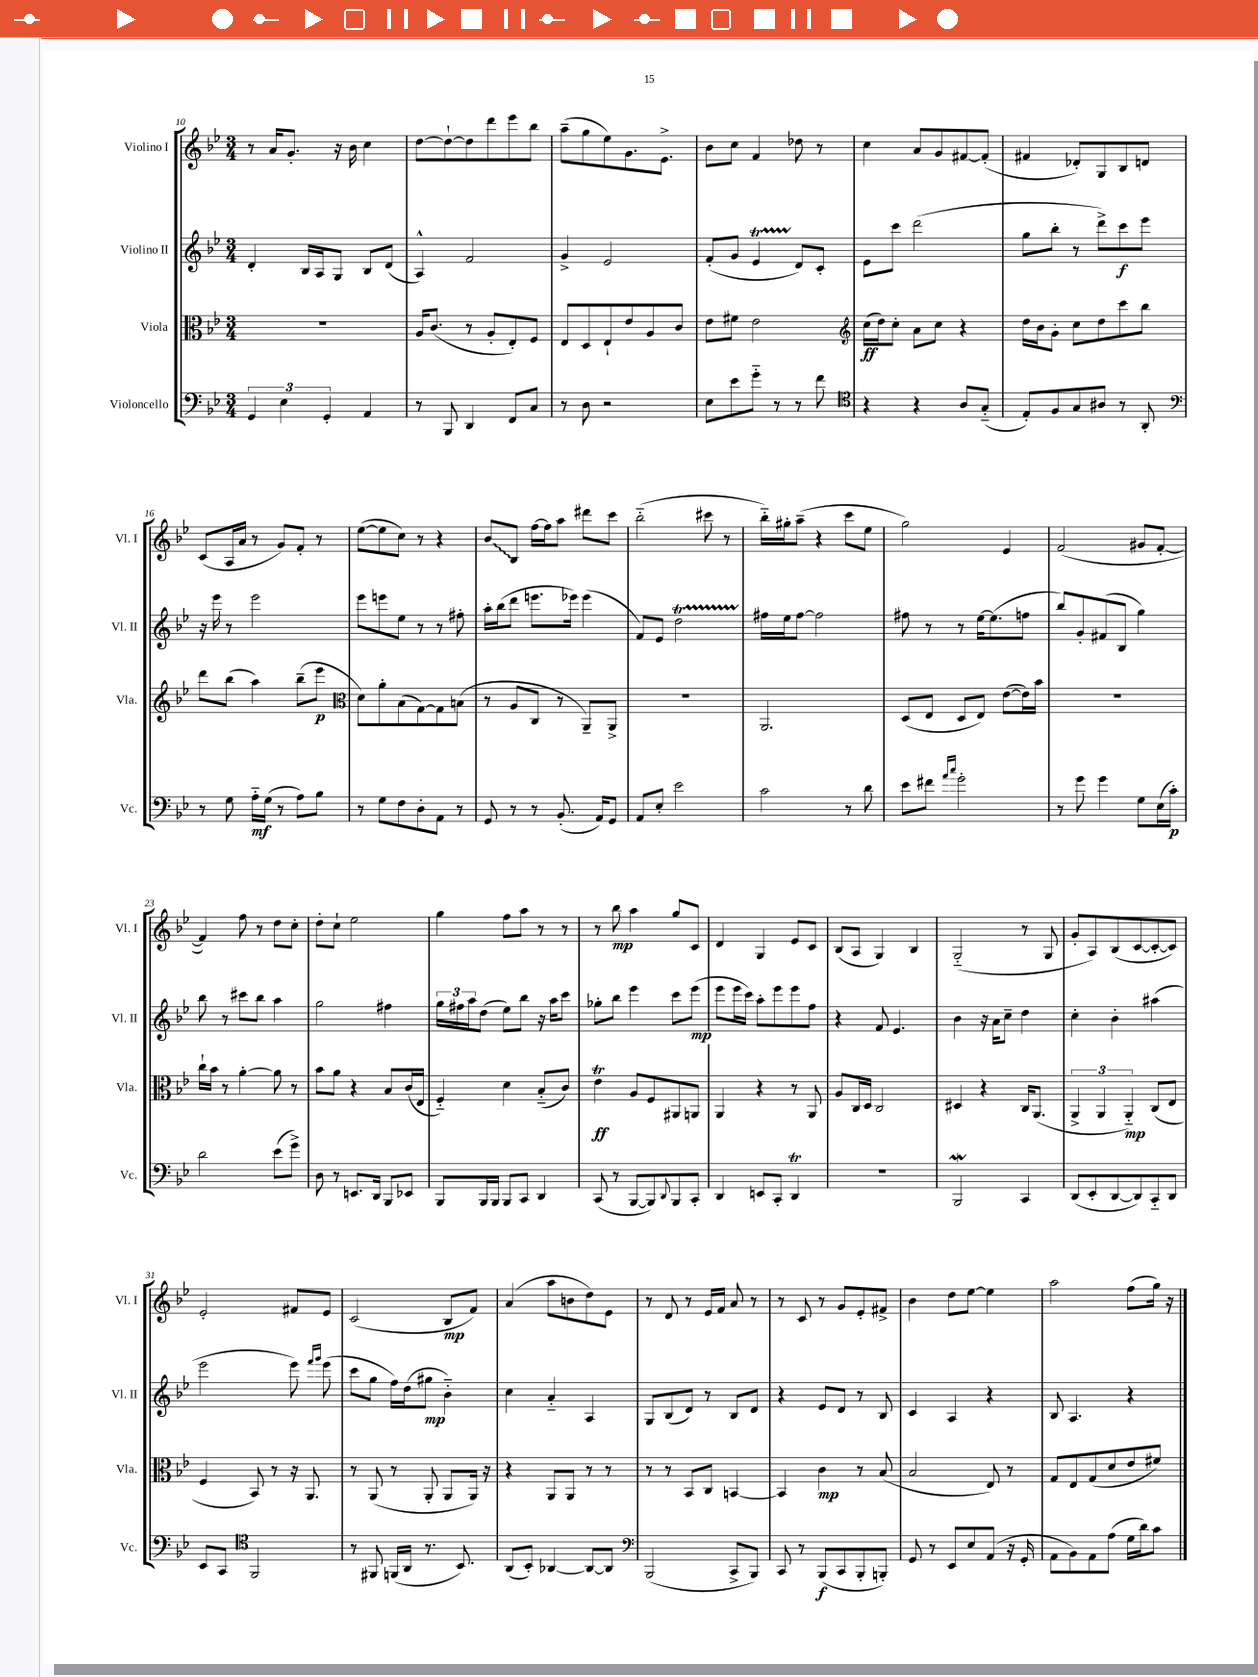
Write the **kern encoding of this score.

**kern	**kern	**kern	**kern
*staff4	*staff3	*staff2	*staff1
*clefF4	*clefC3	*clefG2	*clefG2
*k[b-e-]	*k[b-e-]	*k[b-e-]	*k[b-e-]
*M3/4	*M3/4	*M3/4	*M3/4
6GG	2.r	4d'	8r
.	.	.	16a
6E-	.	.	.
.	.	.	8.g'
.	.	16B-	.
.	.	16A	.
6GG'	.	.	.
.	.	8G	16r
.	.	.	16b-
4AA	.	8B-	4cc
.	.	(8d	.
=	=	=	=
8r	16A	4A^^)	[8dd
.	(8.c	.	.
8BBB-	.	.	8dd`_
4DD	8r	2f	8dd]
.	8A'	.	8ddd
8FF	8E-')	.	8eee-
8C	8F	.	8bb-
=	=	=	=
8r	8E-	4g^	(8aa~
8D	8D	.	8gg
2r	8E-`	2e-	8ee-)
.	8e-	.	8.g
.	8A	.	.
.	.	.	8.e-^
.	8c	.	.
=	=	=	=
8E-	8e-	(8f'	8b-
8e-	8f#	8g	8cc
8g'~	2e-	4e-	4f
8r	.	.	.
8r	.	8d)	8dd-
8f	.	8c'	8r
=	=	=	=
*clefC4	*clefG2	*	*
4r	(16cc	8e-	4cc
.	16dd)	.	.
.	8cc'	8ccc	.
4r	8a	(2ddd	8a
.	8cc	.	8g
8A	4r	.	[8f#
(8G'~	.	.	(8f#']
=	=	=	=
8E-')	16dd	8gg	4f#
.	16b-	.	.
8F	8g'	8bb-'	.
8G	8cc	8r	8d-')
8A#	8dd	8ddd^)	8G
8r	8ccc	8ccc	8B-
8AA'	8bb-	8eee-	8d
=	=	=	=
*clefF4	*	*	*
8r	8ddd	16r	(8c
.	.	16eee-	.
8G	(8bb-	8r	16A
.	.	.	16a
16A'~	4aa)	2eee-	8r
(16G	.	.	.
8r	.	.	8g)
8A)	(8bb-~	.	8f'
8B-	8eee-	.	8r
=	=	=	=
*	*clefC3	*	*
8r	8d)	8eee-	([8ee-
8G	8a'	8eee	8ee-]
8F	(8B-	8ee-	8cc)
8D'	[8G)	8r	8r
8AA	8G]	8r	4r
8r	(8B	8ff#'	.
=	=	=	=
8GG	8r	16aa'	8b-
.	.	(16bb-	.
8r	8A	8ddd	8B-
8r	8C	8.eee	[16ff
.	.	.	16ff]
(8.BB-'	8r	.	8aa
.	.	16eee-)	.
.	8AA~)	(4eee-	8ddd#
16AA)	.	.	.
8GG	8AA^	.	8ccc
=	=	=	=
8AA	2.r	8f)	(2bb-'~
8E-'	.	8e-	.
2e-	.	2dd	.
.	.	.	8ccc#
.	.	.	8r
=	=	=	=
2c	2.AA	16ff#	16bb-'~)
.	.	16ee-	16gg#'
.	.	[8ff#	(8aa~
.	.	2ff#]	4r
8r	.	.	8ccc
8d	.	.	8ee-
=	=	=	=
8e-	(8D	8ff#	2gg)
8f#	8E-	8r	.
16qqa	.	.	.
16qqcc	.	.	.
2g'	8D	8r	.
.	8E-)	[16ee-	.
.	.	(8.ee-]	.
.	([8e-	.	4e-
.	16e-])	8ff	.
.	16b-	.	.
=	=	=	=
8r	2.r	8bb-)	(2f
8g	.	8g'	.
4g	.	(8f#	.
.	.	8B-	.
8G	.	4gg)	8g#
(16E-	.	.	[8f'
16c')	.	.	.
=	=	=	=
2d	16cc`	8bb-	4f])
.	16b-	.	.
.	8r	8r	.
.	[4a'	8ccc#	8ff
.	.	8bb-	8r
(8e-	8a]	4aa	8dd
8g^)	8r	.	8cc'
=	=	=	=
8D	8b-	2gg	8dd'
8r	8a	.	8cc`
8.EE	4r	.	2ee-
16DD	.	.	.
8BBB-	8B-	4ff#	.
8EE-	(16c	.	.
.	16E-	.	.
=	=	=	=
8BBB-	4F'~)	24gg	4gg
.	.	24ff#	.
.	.	24aa	.
16BBB-	.	(8dd	.
16BBB-	.	.	.
8BBB-	4d	8ee-)	8ff
8CC	.	8bb-	8aa
4DD	(8B-'~	16r	8r
.	.	16aa	.
.	8c)	8ccc	8r
=	=	=	=
(8CC	4e-	8gg-'	8r
8r	.	8bb-	8bb-
[8BBB-	8A	4eee-	4aa
8BBB-])	8F	.	.
8qqDD	.	.	.
8BBB-	8AA#	8ccc	8gg
8CC'	8AA	(8eee-	8c
=	=	=	=
4DD	4AA	8eee-	4d
.	.	16eee-	.
.	.	16ccc)	.
8EE	4r	8aa'	4G
8CC'	.	8eee-	.
4DD	8r	8eee-	8e-
.	8AA	8ff	8c
=	=	=	=
2.r	8A	4r	(8B-
.	16C	.	8A
.	16D	.	.
.	2C	8f	4G)
.	.	4.e-	.
.	.	.	4B-
=	=	=	=
2BBB-	4D#	4b-	(2G'~
.	4r	16r	.
.	.	16a	.
.	.	8cc~	.
4CC	16C	4dd	8r
.	(8.AA	.	.
.	.	.	8G
=	=	=	=
(8DD	6AA^	4cc'	8g'
8EE-'	.	.	8A)
.	6AA	.	.
[8DD	.	4b-'	(8B-
.	6AA'~)	.	.
8DD])	.	.	[8c
8CC'~	(8C	(4aa#	8c'_
8DD	8E-	.	8c])
=	=	=	=
8EE-	4F	2eee-	2e-'
8CC	.	.	.
*clefC4	*	*	*
2FF	8BB-)	.	.
.	8r	.	.
.	16r	8eee-)	8f#
.	8.AA	.	.
.	.	16qqfff	.
.	.	16qqggg	.
.	.	(8eee-	8e-
=	=	=	=
8r	8r	8ccc	(2c
8FF#	(8AA	8gg	.
(16FF	8r	16ff)	.
16AA	.	(16dd	.
8.r	8AA'	8gg#	.
.	8AA	4b-'~)	8B-
8.BB-)	.	.	.
.	16AA)	.	8f)
.	16r	.	.
=	=	=	=
(8AA	4r	4cc	(4a
8BB-')	.	.	.
[4AA-	8AA	4a'~	8aa
.	8AA	.	8b
8AA-_	8r	4A	8dd)
8AA-]	8r	.	8e-
=	=	=	=
*clefF4	*	*	*
(2BBB-	8r	8G	8r
.	8r	(8B-	8d
.	8BB-	8d)	8r
.	8C	8r	16e-
.	.	.	16f
8CC^	[4BB	8B-	8a
8BBB-)	.	8d	8r
=	=	=	=
8CC	4BB]	4r	8r
8r	.	.	8c
(8BBB-	4c	8e-	8r
8CC	.	8d	8g
8BBB-'	8r	8r	8e-'
8BBB')	(8B-	8B-	8f#^
=	=	=	=
8GG	2B-	4c	4b-
8r	.	.	.
8EE-	.	4A	8dd
8E-	.	.	[8ee-
(8AA	8E-)	4r	4ee-]
16r	8r	.	.
16GG'	.	.	.
=	=	=	=
8AA	8G	8B-	2aa
8BB-)	8E-	4.A	.
8AA	(8G	.	.
(8A	8d	.	.
16G	8e-	4r	(8ff
16d)	.	.	.
8c	8f#)	.	16gg)
.	.	.	16r
==	==	==	==
*-	*-	*-	*-
